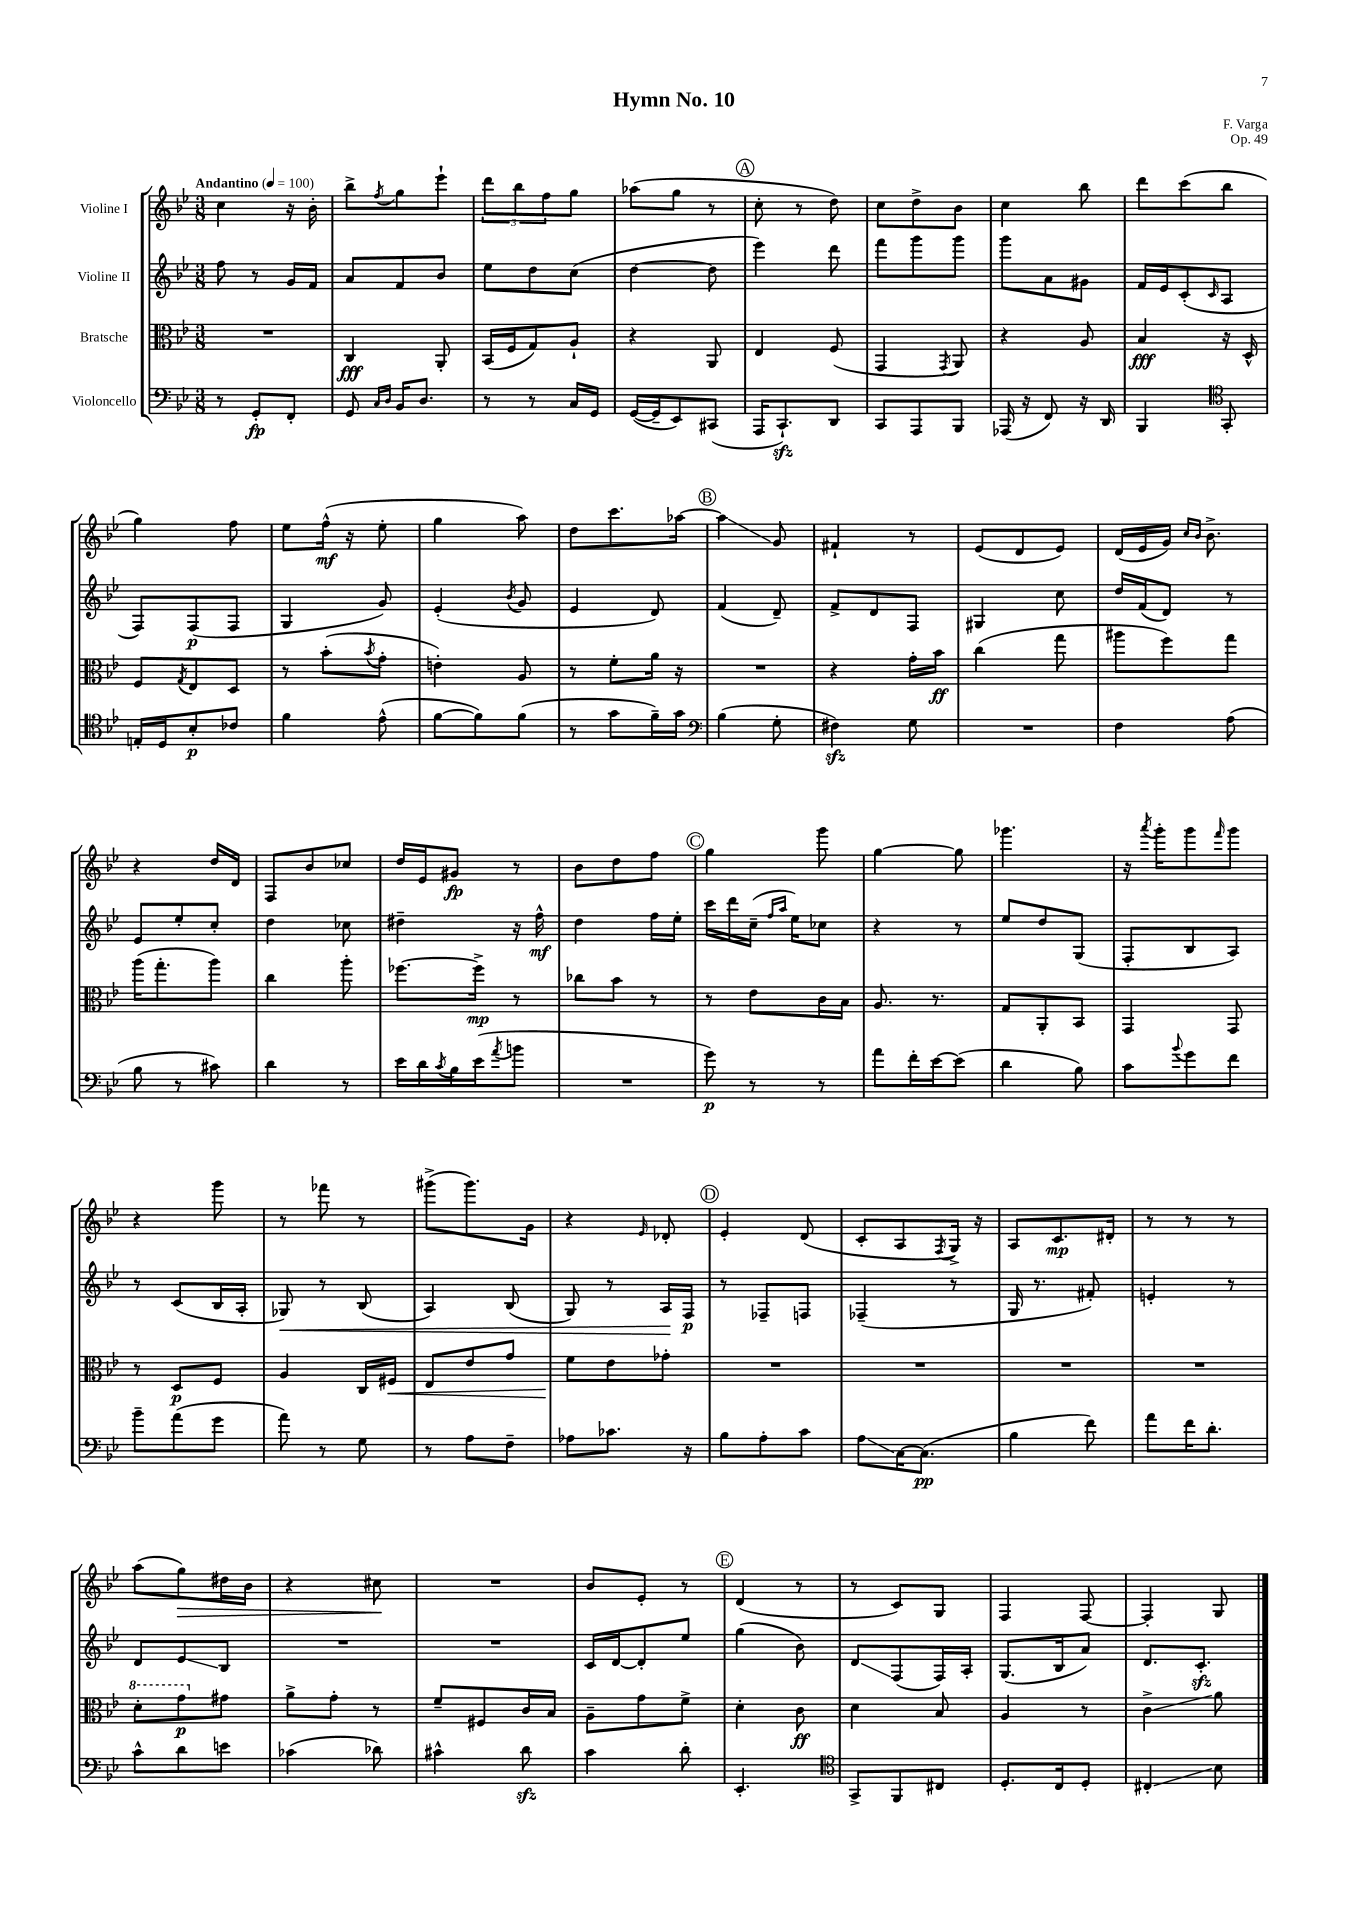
\header { title = "Hymn No. 10" composer = "F. Varga" opus = "Op. 49" }
<<
\new StaffGroup <<
\new Staff = "s0" \with { instrumentName = "Violine I" } {
    \clef treble \key bes \major \numericTimeSignature \time 3/8 \tempo "Andantino" 4 = 100
    c''4 r16 bes'16-. |
    bes''8-> \acciaccatura { f''8 } g''8 ees'''8-! |
    \tuplet 3/2 { d'''8 bes''8 f''8 } g''8 |
    aes''8( g''8 r8 |
    \mark \markup { \circle "A" } c''8-. r8 d''8) |
    c''8 d''8-> bes'8 |
    c''4 bes''8 |
    d'''8 c'''8( bes''8 |
    g''4) f''8 |
    ees''8 f''16-^\mf( r16 ees''8-. |
    g''4 a''8) |
    d''8 c'''8. aes''16~ |
    \mark \markup { \circle "B" } aes''4\glissando g'8 |
    fis'4-! r8 |
    ees'8( d'8 ees'8) |
    d'16( ees'16 g'16) \grace { c''16 bes'16 } bes'8.-> |
    r4 d''16 d'16 |
    f8 bes'8 ces''8 |
    d''16 ees'16 gis'8\fp r8 |
    bes'8 d''8 f''8 |
    \mark \markup { \circle "C" } g''4 g'''8 |
    g''4~ g''8 |
    ges'''4. |
    r16 \acciaccatura { a'''8 } g'''16-. g'''8 \grace { f'''16 } g'''8 |
    r4 g'''8 |
    r8 fes'''8 r8 |
    gis'''8->( gis'''8.) g'16 |
    r4 \grace { ees'16 } des'8-. |
    \mark \markup { \circle "D" } ees'4-. d'8( |
    c'8-. a8 \acciaccatura { f8 } g16->) r16 |
    a8 c'8.\mp dis'16-. |
    r8 r8 r8 |
    a''8( g''8\>) dis''16 bes'16 |
    r4 cis''8\! |
    R4. |
    bes'8 ees'8-. r8 |
    \mark \markup { \circle "E" } d'4( r8 |
    r8 c'8) g8 |
    f4 f8~ |
    f4-. g8 \bar "|." |
}
\new Staff = "s1" \with { instrumentName = "Violine II" } {
    \clef treble \key bes \major \numericTimeSignature \time 3/8
    f''8 r8 g'16 f'16 |
    a'8 f'8 bes'8 |
    ees''8 d''8 c''8( |
    d''4~ d''8 |
    \mark \markup { \circle "A" } ees'''4) d'''8 |
    f'''8 g'''8 g'''8 |
    g'''8 a'8 gis'8 |
    f'16 ees'16 c'8-.( \grace { c'16 } a8 |
    f8) f8\p( f8 |
    g4 g'8) |
    ees'4-.( \acciaccatura { bes'8 } g'8 |
    ees'4 d'8) |
    \mark \markup { \circle "B" } f'4( d'8--) |
    f'8-> d'8 f8 |
    gis4 c''8 |
    d''16 f'16( d'8) r8 |
    ees'8 ees''8-. c''8-. |
    d''4 ces''8 |
    dis''4-- r16 f''16-^\mf |
    d''4 f''16 ees''16-. |
    \mark \markup { \circle "C" } c'''16 d'''16 c''16--( \grace { f''16 a''16 } ees''16) ces''8 |
    r4 r8 |
    ees''8 d''8 g8( |
    f8-. bes8 a8) |
    r8 c'8( bes16 a16-. |
    ges8\<) r8 bes8( |
    a4) bes8( |
    g8) r8 a16\! f16\p |
    \mark \markup { \circle "D" } r8 fes8-- f8 |
    fes4--( r8 |
    g16 r8. fis'8-.) |
    e'4-. r8 |
    d'8 ees'8\glissando bes8 |
    R4. |
    R4. |
    c'16 d'16~ d'8-. ees''8 |
    \mark \markup { \circle "E" } g''4( bes'8) |
    d'8\glissando f8( f16) a16-. |
    g8.( bes16 a'8) |
    d'8. c'8.-.\sfz \bar "|." |
}
\new Staff = "s2" \with { instrumentName = "Bratsche" } {
    \clef alto \key bes \major \numericTimeSignature \time 3/8
    R4. |
    c4\fff a,8-. |
    bes,16( f16 g8) a8-! |
    r4 a,8 |
    \mark \markup { \circle "A" } ees4 f8( |
    g,4 \acciaccatura { g,8 } a,8) |
    r4 a8 |
    bes4\fff r16 d16-^ |
    f8 \acciaccatura { g8 } ees8 d8 |
    r8 bes'8-.( \acciaccatura { bes'8 } g'8-. |
    e'4-.) a8 |
    r8 f'8-. a'16 r16 |
    \mark \markup { \circle "B" } R4. |
    r4 g'16-. bes'16\ff |
    c''4( g''8 |
    ais''8 f''8) g''8 |
    a''16( g''8.-. a''8) |
    c''4 a''8-. |
    fes''8.~ fes''16->\mp r8 |
    ces''8 bes'8 r8 |
    \mark \markup { \circle "C" } r8 ees'8 c'16 bes16 |
    a8. r8. |
    g8 a,8-. bes,8 |
    g,4 g,8 |
    r8 d8\p f8 |
    a4 c16 fis16\< |
    ees8 ees'8 g'8 |
    f'8\! ees'8 ges'8-. |
    \mark \markup { \circle "D" } R4. |
    R4. |
    R4. |
    R4. |
    \ottava #1 d''8-. g''8\glissando\p \ottava #0 gis'8 |
    a'8-> g'8-. r8 |
    f'8-- fis8 c'16 bes16 |
    a8-- g'8 f'8-> |
    \mark \markup { \circle "E" } d'4-. c'8\ff |
    d'4 bes8 |
    a4 r8 |
    c'4->\glissando a'8 \bar "|." |
}
\new Staff = "s3" \with { instrumentName = "Violoncello" } {
    \clef bass \key bes \major \numericTimeSignature \time 3/8
    r8 g,8-.\fp f,8-. |
    g,8 \grace { c16 d16 } bes,16 d8. |
    r8 r8 c16 g,16 |
    g,16~( g,16-- ees,8) cis,8( |
    \mark \markup { \circle "A" } a,,16 c,8.-!\sfz) d,8 |
    c,8 a,,8 bes,,8 |
    aes,,16( r16 f,8) r16 d,16 |
    bes,,4 \clef tenor g,8-. |
    e16-. d16 bes8-.\p ces'8 |
    f'4 ees'8-^( |
    f'8~ f'8) f'8( |
    r8 g'8 f'16--) g'16 |
    \mark \markup { \circle "B" } \clef bass bes4( g8-. |
    fis4\sfz) g8 |
    R4. |
    f4 a8( |
    bes8 r8 cis'8) |
    d'4 r8 |
    ees'16 d'16 \acciaccatura { c'8 } bes16 ees'16( \acciaccatura { a'8 } b'8 |
    R4. |
    \mark \markup { \circle "C" } g'8\p) r8 r8 |
    a'8 f'16-. ees'16~ ees'8( |
    d'4 bes8) |
    c'8 \appoggiatura { bes'8 } g'8 f'8 |
    bes'8-- a'8( g'8 |
    a'8) r8 g8 |
    r8 a8 f8-- |
    aes8 ces'8. r16 |
    \mark \markup { \circle "D" } bes8 a8-. c'8 |
    a8\glissando c16~ c8.\pp( |
    bes4 f'8) |
    a'8 f'16 d'8.-. |
    c'8-^ d'8 e'8 |
    ces'4( des'8) |
    cis'4-^ d'8\sfz |
    c'4 d'8-. |
    \mark \markup { \circle "E" } ees,4.-. |
    \clef tenor g,8-> f,8 cis8 |
    d8.-. c16 d8-. |
    cis4-.\glissando bes8 \bar "|." |
}
>>
>>
\layout { \context { \Score \remove "Bar_number_engraver" } }
